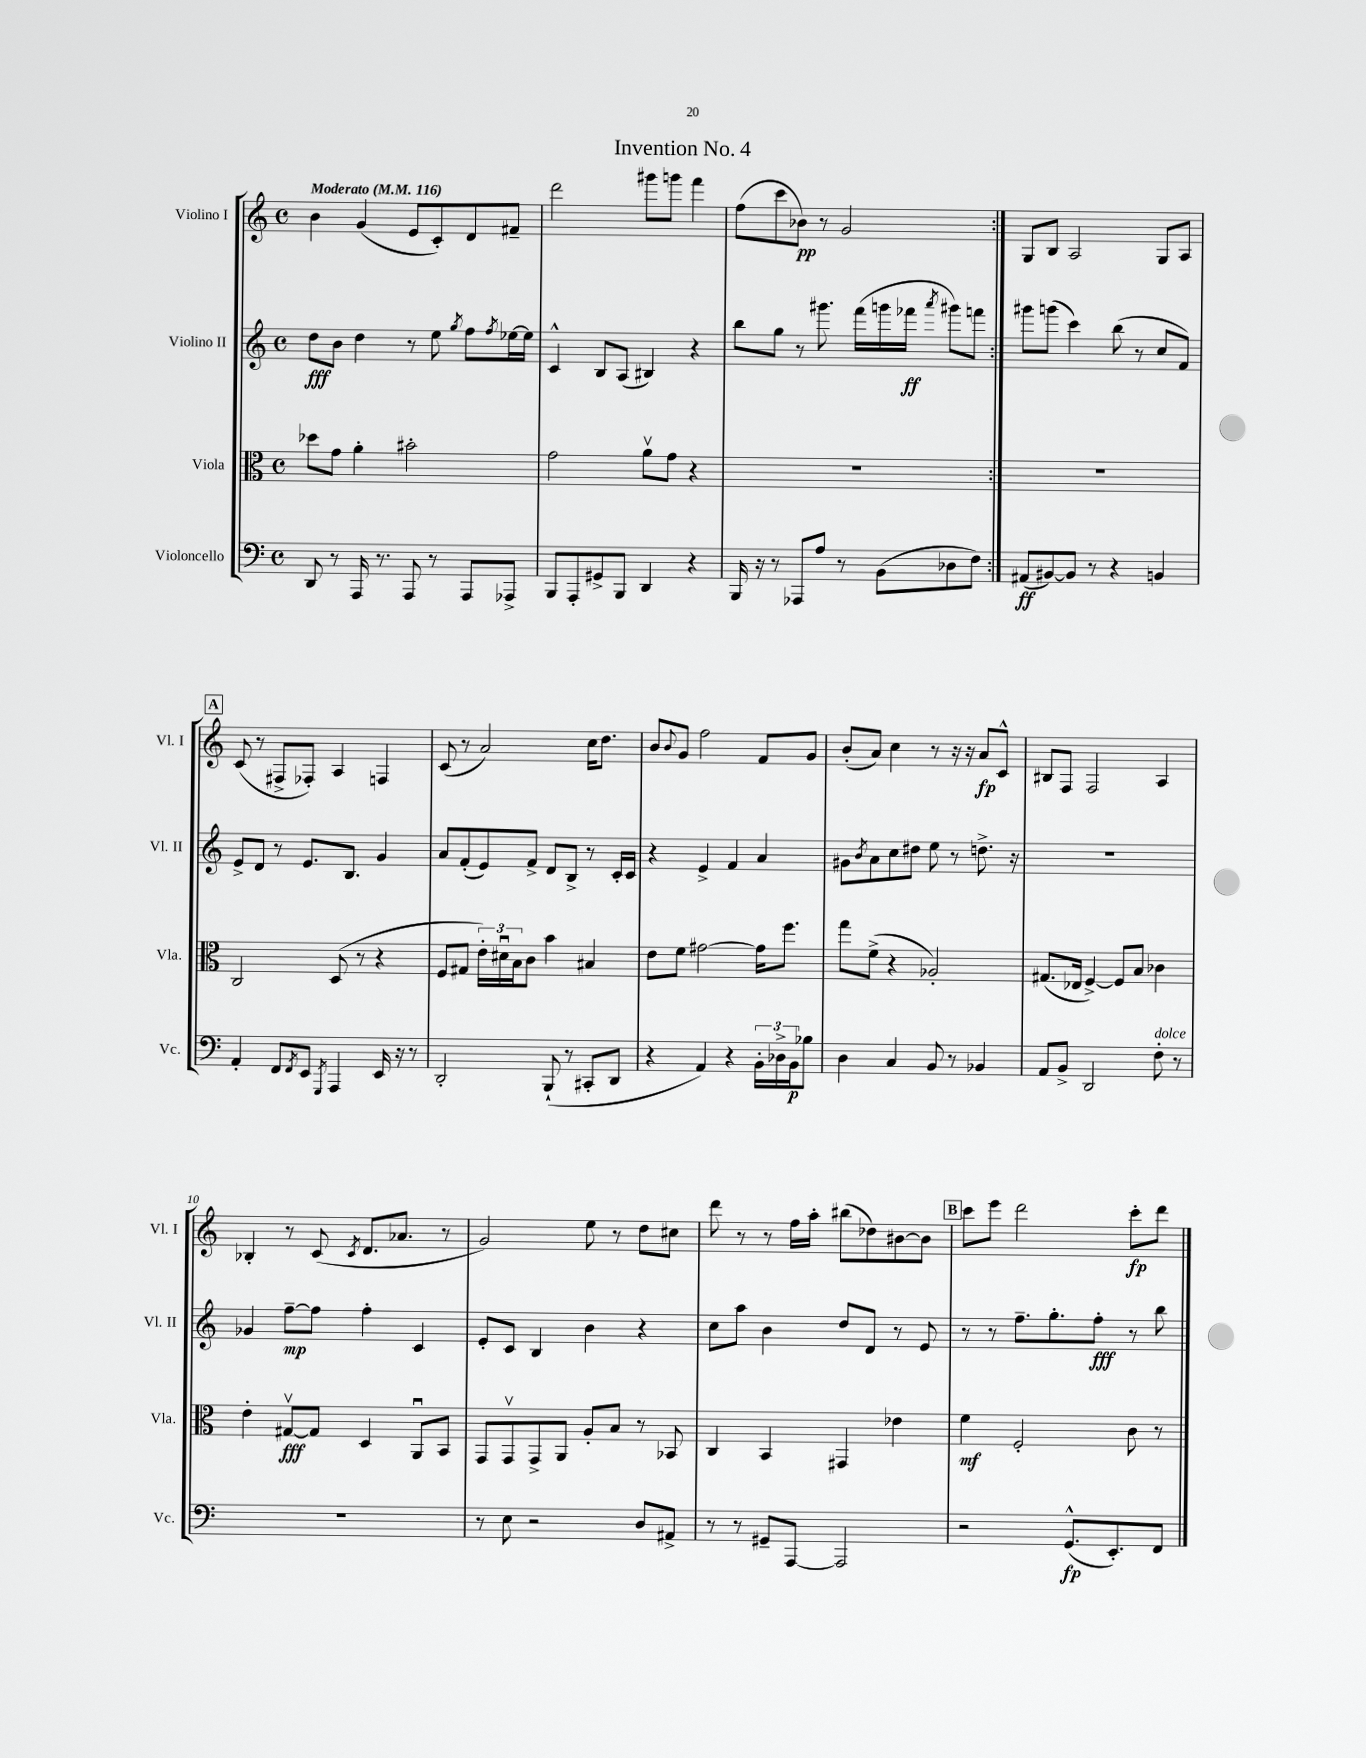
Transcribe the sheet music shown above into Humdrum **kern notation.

**kern	**dynam	**kern	**dynam	**kern	**dynam	**kern	**dynam
*part4	*part4	*part3	*part3	*part2	*part2	*part1	*part1
*staff4	*staff4	*staff3	*staff3	*staff2	*staff2	*staff1	*staff1
*I"Violoncello	*	*I"Viola	*	*I"Violino II	*	*I"Violino I	*
*I'Vc.	*	*I'Vla.	*	*I'Vl. II	*	*I'Vl. I	*
*clefF4	*	*clefC3	*	*clefG2	*	*clefG2	*
*k[]	*	*k[]	*	*k[]	*	*k[]	*
*M4/4	*	*M4/4	*	*M4/4	*	*M4/4	*
*met(c)	*	*met(c)	*	*met(c)	*	*met(c)	*
*MM116	*	*MM116	*	*MM116	*	*MM116	*
=1	=1	=1	=1	=1	=1	=1	=1
!	!	!	!	!	!	!LO:TX:a:B:t=Moderato	!
8DD/	.	8dd-X\L	.	8dd\L	fff	4b\	.
8r	.	8g\J	.	8b\J	.	.	.
16AAA/	.	4a'\	.	4dd\	.	(4g/	.
8.r	.	.	.	.	.	.	.
8AAA/	.	2b#X'\	.	8r	.	8e/L	.
8r	.	.	.	8ee\	.	8c'/)	.
.	.	.	.	8qgg/	.	.	.
8AAA/L	.	.	.	8ff\L	.	8d/	.
.	.	.	.	8qff/	.	.	.
8AAA-X^/J	.	.	.	[16ee-X\L	.	8f#X~/J	.
.	.	.	.	16ee-\JJ]	.	.	.
=2	=2	=2	=2	=2	=2	=2	=2
8BBB/L	.	2g\	.	4c^^/	.	2ddd\	.
8AAA'/	.	.	.	.	.	.	.
8GG#X^/	.	.	.	8B/L	.	.	.
8BBB/J	.	.	.	(8A/J	.	.	.
4DD/	.	8av\L	.	4B#X/)	.	8ggg#X\L	.
.	.	8g\J	.	.	.	8gggn\J	.
4r	.	4r	.	4r	.	4fff\	.
=3	=3	=3	=3	=3	=3	=3	=3
16BBB/	.	1r	.	8bb\L	.	(8ff\L	.
16r	.	.	.	.	.	.	.
8r	.	.	.	8gg\J	.	8ccc\	.
8AAA-X/L	.	.	.	8r	.	8b-X\J)	pp
8A/J	.	.	.	8.ggg#X\	.	8r	.
8r	.	.	.	.	.	2g/	.
.	.	.	.	(16fff\LL	.	.	.
(8BB\L	.	.	.	16gggn\	.	.	.
.	.	.	.	16fff-X\JJ	ff	.	.
.	.	.	.	8qaaa/	.	.	.
8D-X\	.	.	.	8ggg#X\L)	.	.	.
8F\J)	.	.	.	8fffn\J	.	.	.
=4:|!	=4:|!	=4:|!	=4:|!	=4:|!	=4:|!	=4:|!	=4:|!
(8AA#X/L	ff	1r	.	8ggg#X\L	.	8G/L	.
[8BB#X/)	.	.	.	(8gggn\J	.	8B/J	.
8BB#/J]	.	.	.	4ccc\)	.	2A/	.
8r	.	.	.	.	.	.	.
4r	.	.	.	(8bb\	.	.	.
.	.	.	.	8r	.	.	.
4BBn/	.	.	.	8cc/L	.	8G/L	.
.	.	.	.	8f/J)	.	8A/J	.
!!LO:LB:g=z
!!LO:REH:place=s1:t=A
=5	=5	=5	=5	=5	=5	=5	=5
4AA'/	.	2C/	.	8e^/L	.	(8c/	.
.	.	.	.	8d/J	.	8r	.
8FF/L	.	.	.	8r	.	8F#X^/L	.
8qFF/	.	.	.	.	.	.	.
8EE/J	.	.	.	8.e/L	.	8F-X'/J)	.
8qGGG/	.	.	.	.	.	.	.
4AAA/	.	(8D/	.	.	.	4A/	.
.	.	.	.	8.B/J	.	.	.
.	.	8r	.	.	.	.	.
16EE/	.	4r	.	4g/	.	4Fn/	.
16r	.	.	.	.	.	.	.
8r	.	.	.	.	.	.	.
=6	=6	=6	=6	=6	=6	=6	=6
2DD'/	.	8F/L	.	8a/L	.	(8c/	.
.	.	8G#X/J	.	(8f'/	.	8r	.
.	.	24e'\LL)	.	8e/)	.	2a/)	.
.	.	24d#Xu\	.	.	.	.	.
.	.	24B\J	.	.	.	.	.
.	.	8c\J	.	8f^/J	.	.	.
(8BBB`/	.	4b\	.	8d/L	.	.	.
8r	.	.	.	8B^/J	.	.	.
8CC#X'/L	.	4B#X/	.	8r	.	16cc\KL	.
.	.	.	.	.	.	8.dd\J	.
8DD/J	.	.	.	16c'/LL	.	.	.
.	.	.	.	16c/JJ	.	.	.
=7	=7	=7	=7	=7	=7	=7	=7
4r	.	8e\L	.	4r	.	8b/L	.
.	.	.	.	.	.	8qqb/	.
.	.	8f\J	.	.	.	8g/J	.
4AA/)	.	[2g#X\	.	4e^/	.	2ff\	.
4r	.	.	.	4f/	.	.	.
24BB'\LL	.	16g#\KL]	.	4a/	.	8f/L	.
24D-X^\	.	.	.	.	.	.	.
.	.	8.ff\J	.	.	.	.	.
24BB\J	p	.	.	.	.	.	.
8B-X\J	.	.	.	.	.	8g/J	.
=8	=8	=8	=8	=8	=8	=8	=8
4D\	.	8gg\L	.	8g#X\L	.	(8b'/L	.
.	.	.	.	8qb/	.	.	.
.	.	(8f^\J	.	8a\	.	8a/J)	.
4C/	.	4r	.	8cc\	.	4cc\	.
.	.	.	.	8dd#X\J	.	.	.
8BB/	.	2A-X'/)	.	8ee\	.	8r	.
8r	.	.	.	8r	.	16r	.
.	.	.	.	.	.	16r	.
4BB-X/	.	.	.	8.ddn^\	.	8a/L	fp
.	.	.	.	.	.	8c^^/J	.
.	.	.	.	16r	.	.	.
=9	=9	=9	=9	=9	=9	=9	=9
8AA/L	.	(8.G#X/L	.	1r	.	8B#X/L	.
8BB^/J	.	.	.	.	.	8F/J	.
.	.	16E-X/Jk	.	.	.	.	.
2DD/	.	[4F^/)	.	.	.	2F/	.
.	.	8F/L]	.	.	.	.	.
.	.	8B/J	.	.	.	.	.
!LO:TX:a:i:t=dolce	!	!	!	!	!	!	!
8F'\	.	4c-X\	.	.	.	4A/	.
8r	.	.	.	.	.	.	.
!!LO:LB:g=z
=10	=10	=10	=10	=10	=10	=10	=10
1r	.	4e'\	.	4g-X/	.	4B-X'/	.
.	.	[8G#Xv/L	fff	[8ff~\L	mp	8r	.
.	.	8G#/J]	.	8ff\J]	.	(8c/	.
.	.	.	.	.	.	8qc/	.
.	.	4D/	.	4ff'\	.	8.d/L	.
.	.	.	.	.	.	8.a-X/J	.
.	.	8AAu/L	.	4c/	.	.	.
.	.	8BB/J	.	.	.	8r	.
=11	=11	=11	=11	=11	=11	=11	=11
8r	.	8GG/L	.	8e'/L	.	2g/)	.
8E\	.	8GGv/	.	8c/J	.	.	.
2r	.	8GG^/	.	4B/	.	.	.
.	.	8AA/J	.	.	.	.	.
.	.	8A'/L	.	4b\	.	8ee\	.
.	.	8B/J	.	.	.	8r	.
8D/L	.	8r	.	4r	.	8dd\L	.
8AA#X^/J	.	8BB-X/	.	.	.	8cc#X\J	.
=12	=12	=12	=12	=12	=12	=12	=12
8r	.	4C/	.	8cc\L	.	8ddd\	.
8r	.	.	.	8aa\J	.	8r	.
8GG#X~/L	.	4BB/	.	4b\	.	8r	.
[8AAA/J	.	.	.	.	.	16ff\LL	.
.	.	.	.	.	.	16aa'\JJ	.
2AAA/]	.	4GG#X/	.	8dd/L	.	(8bb#X\L	.
.	.	.	.	8d/J	.	8dd-X\)	.
.	.	4e-X\	.	8r	.	[8b#X\	.
.	.	.	.	8e/	.	8b#\J]	.
!!LO:REH:place=s1:t=B
=13	=13	=13	=13	=13	=13	=13	=13
2r	.	4f\	mf	8r	.	8ccc\L	.
.	.	.	.	8r	.	8eee\J	.
.	.	2F'/	.	8.ff~\L	.	2ddd\	.
.	.	.	.	8.gg'\	.	.	.
(8.GG^^/L	fp	.	.	.	.	.	.
.	.	.	.	8ff'\J	fff	.	.
8.EE'/)	.	.	.	.	.	.	.
.	.	8c\	.	8r	.	8ccc'\L	fp
8FF/J	.	8r	.	8bb\	.	8ddd\J	.
==	==	==	==	==	==	==	==
*-	*-	*-	*-	*-	*-	*-	*-
